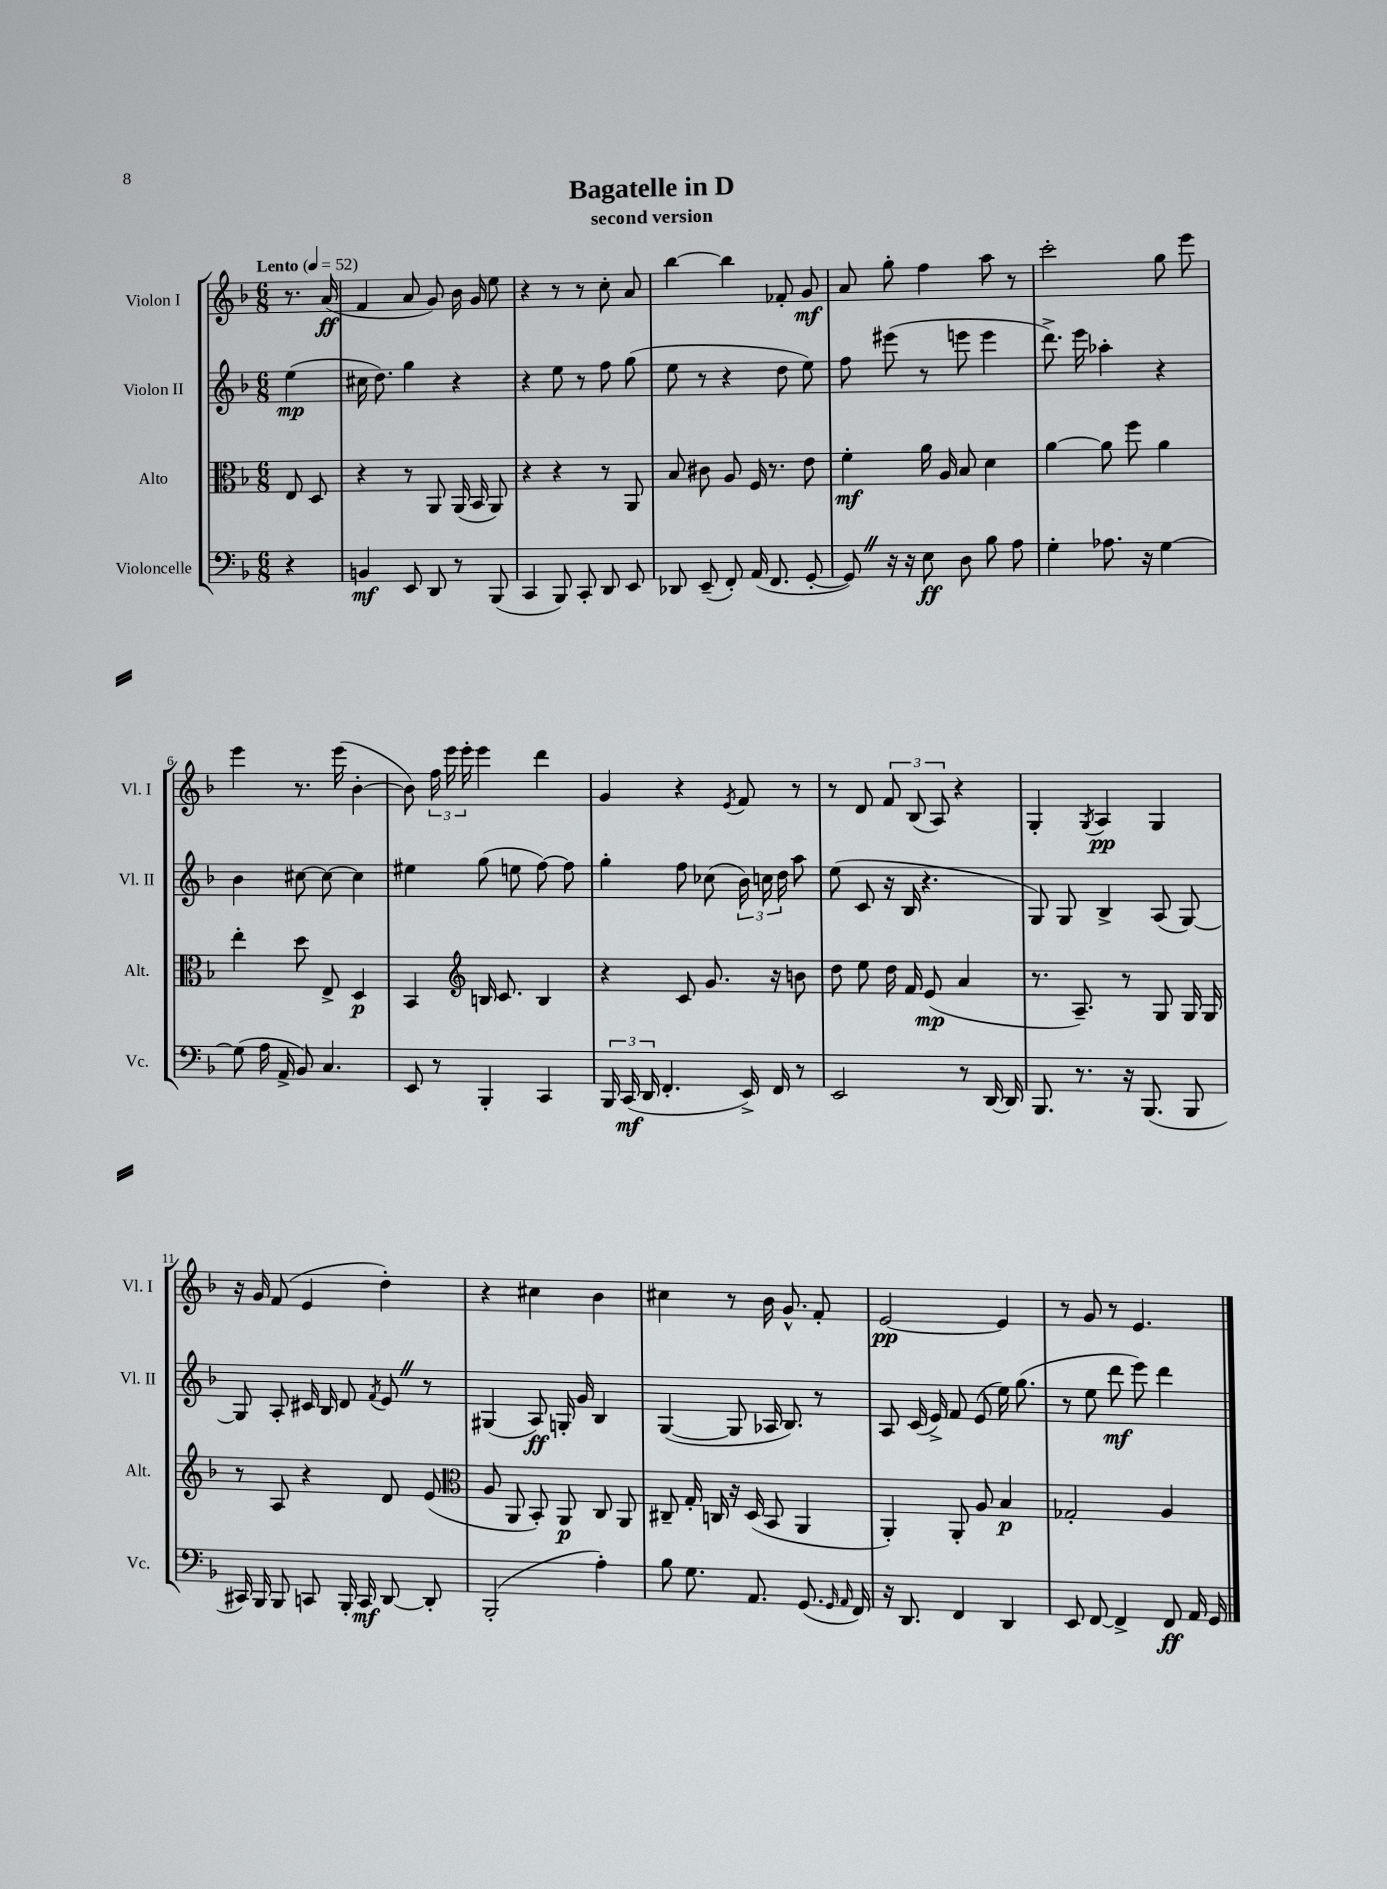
\header { title = "Bagatelle in D" subtitle = "second version" }
<<
\new StaffGroup <<
\new Staff = "s0" \with { instrumentName = "Violon I" shortInstrumentName = "Vl. I" } {
    \clef treble \key f \major \numericTimeSignature \time 6/8 \partial 4 \tempo "Lento" 4 = 52
    \autoBeamOff r8. a'16\ff( |
    f'4 a'8 g'8) bes'16 g'16 e''8 |
    r4 r8 r8 c''8-. a'8 |
    bes''4~ bes''4 fes'8-. g'8\mf |
    a'8 g''8-. f''4 a''8 r8 |
    c'''2-. g''8 e'''8 |
    e'''4 r8. e'''16( bes'4~-. |
    bes'8) \tuplet 3/2 { f''16 e'''16 e'''16-. } e'''4 d'''4 |
    g'4 r4 \acciaccatura { e'8 } f'8 r8 |
    r8 d'8 \tuplet 3/2 { f'8 bes8( a8) } r4 |
    g4-. \acciaccatura { g8 } a4\pp g4 |
    r16 g'16 f'8( e'4 d''4-.) |
    r4 cis''4 bes'4 |
    cis''4 r8 bes'16 g'8.-^ f'8-. |
    e'2~\pp e'4 |
    r8 g'8 r8 e'4. \bar "|." |
}
\new Staff = "s1" \with { instrumentName = "Violon II" shortInstrumentName = "Vl. II" } {
    \clef treble \key f \major \numericTimeSignature \time 6/8 \partial 4
    \autoBeamOff e''4\mp( |
    cis''16 d''8.) g''4 r4 |
    r4 e''8 r8 f''8 g''8( |
    e''8 r8 r4 d''8 e''8) |
    f''8 eis'''8( r8 e'''8 e'''4 |
    d'''8.->) e'''16 aes''4-. r4 |
    bes'4 cis''8~ cis''8~ cis''4 |
    eis''4 g''8( e''8 f''8~) f''8 |
    g''4-. f''8 ces''8( \tuplet 3/2 { bes'16) c''16 d''16 } a''8 |
    e''8( c'8 r16 bes16 r4. |
    g8) g8 bes4-> a8( g8~) |
    g8 a8-. cis'16 bes16 d'8 \acciaccatura { f'8 } e'8 \once \override BreathingSign.text = \markup { \musicglyph "scripts.caesura.straight" } \breathe r8 |
    gis4( a8\ff) g16-. g'16 bes4 |
    g4~( g8 aes16 bes8.) r8 |
    a8 c'16( e'16->) f'8 e'8( e''16) g''8.( |
    r8 e''8 d'''8\mf e'''8) d'''4 \bar "|." |
}
\new Staff = "s2" \with { instrumentName = "Alto" shortInstrumentName = "Alt." } {
    \clef alto \key f \major \numericTimeSignature \time 6/8 \partial 4
    \autoBeamOff e8 d8 |
    r4 r8 a,8 a,16( bes,16 a,8) |
    r4 r4 r8 a,8 |
    bes8 cis'8 a8 f16 r8. e'8 |
    f'4-.\mf a'16 a16 bes8 d'4 |
    a'4~ a'8 f''8 a'4 |
    e''4-. d''8 e8-> d4\p |
    bes,4 \clef treble b16 c'8. b4 |
    r4 c'8 g'8. r16 b'8 |
    d''8 e''8 d''16 f'16 e'8\mp( a'4 |
    r8. a8.--) r8 g8 g16 g16 |
    r8 a8 r4 d'8 e'8( |
    \clef alto a8 a,8 bes,8-.) a,8\p c8 a,8 |
    cis8-- g16-. c16 r16 d16( bes,8 a,4 |
    a,4-.) a,8-. a8 bes4\p |
    ges2-. a4 \bar "|." |
}
\new Staff = "s3" \with { instrumentName = "Violoncelle" shortInstrumentName = "Vc." } {
    \clef bass \key f \major \numericTimeSignature \time 6/8 \partial 4
    \autoBeamOff r4 |
    b,4\mf e,8 d,8 r8 bes,,8( |
    c,4 bes,,8) c,8-. d,8 e,8 |
    des,8 e,8--( f,8-.) a,16( f,8. g,8~-. |
    g,8) \once \override BreathingSign.text = \markup { \musicglyph "scripts.caesura.straight" } \breathe r16 r16 e8\ff d8 bes8 a8 |
    g4-. aes8. r16 g4~ |
    g8( a16 a,16-> bes,8) c4. |
    e,8 r8 bes,,4-. c,4 |
    \tuplet 3/2 { bes,,16 c,16\mf( d,16 } f,4.-. e,16->) f,16 r8 |
    e,2 r8 d,16~ d,16 |
    bes,,8. r8. r16 bes,,8.( bes,,8 |
    cis,16) bes,,16 bes,,8 c,8 bes,,16-. c,16\mf d,8~ d,8-. |
    bes,,2-.( a4-.) |
    bes8 g8. a,8. g,8.( \grace { g,16 a,16 } f,16) |
    r16 d,8. f,4 d,4 |
    e,8 f,8~ f,4-> f,8\ff a,16 g,16 \bar "|." |
}
>>
>>
